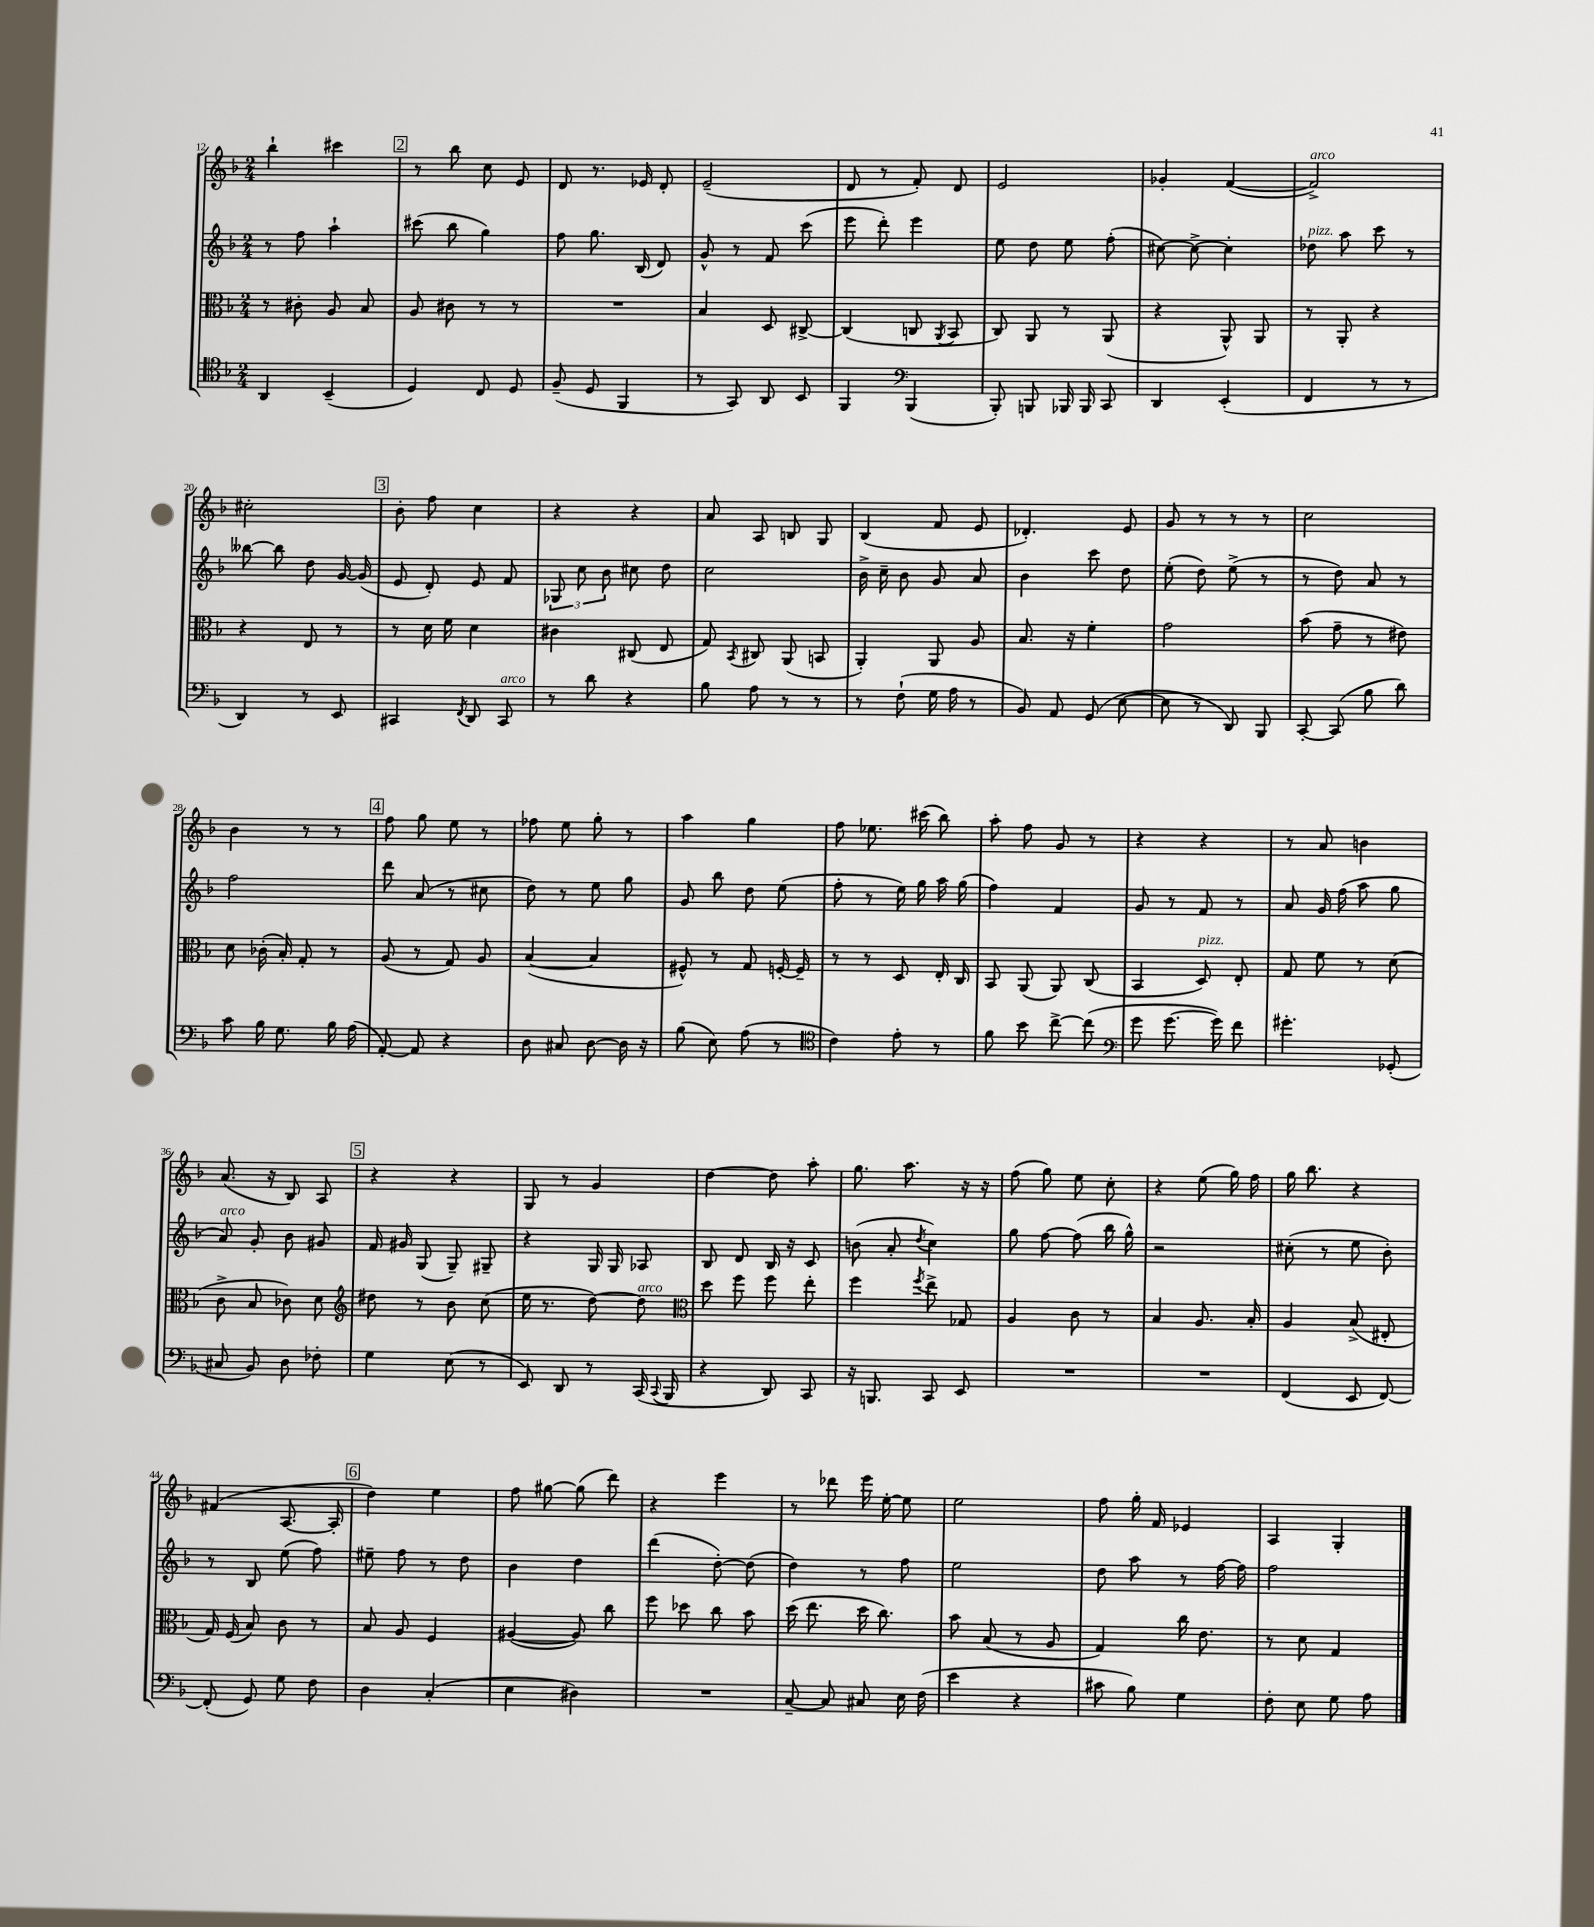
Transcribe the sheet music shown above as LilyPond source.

<<
\new StaffGroup <<
\new Staff = "s0" {
    \clef treble \key f \major \numericTimeSignature \time 2/4
    \autoBeamOff bes''4-! cis'''4 |
    \mark \markup { \box "2" } r8 bes''8 c''8 e'8 |
    d'8 r8. ees'16 d'8-. |
    e'2--( |
    d'8 r8 f'8-.) d'8 |
    e'2 |
    ges'4-. f'4~( |
    f'2->^\markup { \italic "arco" }) |
    cis''2-. |
    \mark \markup { \box "3" } bes'8-. f''8 c''4 |
    r4 r4 |
    a'8 a8 b8 g8 |
    bes4( f'8 e'8 |
    des'4.-.) e'8 |
    g'8 r8 r8 r8 |
    c''2 |
    bes'4 r8 r8 |
    \mark \markup { \box "4" } f''8 g''8 e''8 r8 |
    fes''8 e''8 g''8-. r8 |
    a''4 g''4 |
    f''8 ees''8. cis'''16( bes''8) |
    a''8-. f''8 g'8 r8 |
    r4 r4 |
    r8 a'8 b'4 |
    a'8.( r16 bes8) a8 |
    \mark \markup { \box "5" } r4 r4 |
    g8 r8 g'4 |
    d''4~ d''8 a''8-. |
    g''8. a''8. r16 r16 |
    f''8( g''8) e''8 c''8-. |
    r4 e''8( g''16) f''16 |
    g''16 bes''8. r4 |
    fis'4( a8.~ a16-. |
    \mark \markup { \box "6" } d''4) e''4 |
    f''8 gis''8~ gis''8( d'''8) |
    r4 e'''4 |
    r8 des'''8 e'''16 e''16~-. e''8 |
    e''2 |
    f''8 g''16-. f'16 ees'4 |
    a4 g4-. \bar "|." |
}
\new Staff = "s1" {
    \clef treble \key f \major \numericTimeSignature \time 2/4
    \autoBeamOff r8 f''8 a''4-! |
    \mark \markup { \box "2" } cis'''8( bes''8 g''4) |
    f''8 g''8. bes16( d'8) |
    g'8-^ r8 f'8 c'''8( |
    e'''8 d'''8-.) e'''4 |
    e''8 d''8 e''8 f''8-.( |
    cis''8~) cis''8~-> cis''4-. |
    des''8^\markup { \italic "pizz." } a''8 c'''8 r8 |
    beses''8~ beses''8 d''8 g'16~ g'16( |
    \mark \markup { \box "3" } e'8 d'8-.) e'8 f'8 |
    \tuplet 3/2 { ges8 c''8 bes'8 } cis''8 d''8 |
    c''2 |
    bes'16-> c''16-- bes'8 g'8 a'8 |
    bes'4 c'''8 d''8 |
    e''8-.( d''8) e''8->( r8 |
    r8 d''8) a'8 r8 |
    f''2 |
    \mark \markup { \box "4" } d'''8 a'8( r8 cis''8 |
    d''8) r8 e''8 g''8 |
    g'8 bes''8 d''8 e''8( |
    f''8-. r8 e''16) g''16 a''16 g''16( |
    f''4) f'4 |
    g'8 r8 f'8 r8 |
    a'8 g'16 f''16( a''8 g''8 |
    a'8^\markup { \italic "arco" }) g'8-. bes'8 gis'8 |
    \mark \markup { \box "5" } f'16 gis'16 g8( g8--) gis8-- |
    r4 g16 g16 aes8 |
    bes8 d'8 bes16 r16 c'8 |
    b'8( a'8-. \acciaccatura { d''8 } c''4) |
    g''8 f''8~ f''8( bes''16 g''16-^) |
    r2 |
    cis''8-.( r8 e''8 bes'8-.) |
    r8 bes8 e''8( f''8) |
    \mark \markup { \box "6" } eis''8-- f''8 r8 d''8 |
    bes'4 d''4 |
    d'''4( d''8~-.) d''8( |
    d''4) r8 f''8 |
    e''2 |
    d''8 a''8 r8 f''16~ f''16 |
    f''2 \bar "|." |
}
\new Staff = "s2" {
    \clef alto \key f \major \numericTimeSignature \time 2/4
    \autoBeamOff r8 cis'8-. a8 bes8 |
    \mark \markup { \box "2" } a8 cis'8 r8 r8 |
    R2 |
    bes4 d8 cis8~-> |
    cis4( c8 \acciaccatura { a,8 } bes,8 |
    c8) a,8 r8 a,8( |
    r4 a,8-^) a,8 |
    r8 a,8-. r4 |
    r4 e8 r8 |
    \mark \markup { \box "3" } r8 d'16 f'16 d'4 |
    cis'4 cis8( e8 |
    g8) \acciaccatura { bes,8 } cis8 a,8( b,8 |
    a,4-.) a,8 a8 |
    bes8. r16 f'4-. |
    g'2 |
    bes'8( g'8-- r8 eis'8) |
    d'8 ces'16-.( bes16-.) g8-. r8 |
    \mark \markup { \box "4" } a8( r8 g8) a8 |
    bes4~( bes4 |
    fis8-^) r8 g8 f16~-. f16-- |
    r8 r8 d8 e16-. c16 |
    bes,8 a,8( a,8) c8( |
    bes,4 d8^\markup { \italic "pizz." }) e8-. |
    g8 f'8 r8 d'8( |
    c'8-> bes8 ces'8) d'8 |
    \mark \markup { \box "5" } \clef treble dis''8 r8 bes'8 c''8( |
    e''16 r8. d''8~) d''8^\markup { \italic "arco" } |
    \clef alto d''8 f''8 f''8 e''8-. |
    f''4 \acciaccatura { f''8 } e''8-> ges8 |
    a4 c'8 r8 |
    bes4 a8. bes16-. |
    a4 bes8->( eis8-. |
    g16) f16( bes8) c'8 r8 |
    \mark \markup { \box "6" } bes8 a8 f4 |
    ais4~( ais8) c''8 |
    f''8 des''8 c''8 bes'8 |
    d''16( e''8. d''16 c''8.) |
    bes'8 bes8( r8 a8 |
    g4) c''16 e'8. |
    r8 d'8 g4 \bar "|." |
}
\new Staff = "s3" {
    \clef tenor \key f \major \numericTimeSignature \time 2/4
    \autoBeamOff a,4 bes,4--( |
    \mark \markup { \box "2" } d4) c8 d8 |
    f8--( d8 f,4 |
    r8 g,8) a,8 bes,8 |
    f,4 \clef bass bes,,4( |
    bes,,8-.) b,,8 bes,,16 bes,,16 c,8 |
    d,4 e,4-.( |
    f,4 r8 r8 |
    d,4) r8 e,8 |
    \mark \markup { \box "3" } cis,4 \acciaccatura { f,8 } d,8 cis,8^\markup { \italic "arco" } |
    r8 d'8 r4 |
    bes8 a8 r8 r8 |
    r8 f8-!( g16 a16 r8 |
    bes,8) a,8 g,8( e8~ |
    e8 r8 d,8) bes,,8 |
    c,8~-. c,8( bes8 d'8) |
    c'8 bes16 g8. bes16 a16( |
    \mark \markup { \box "4" } a,8~-.) a,8 r4 |
    d8 cis8 d8~ d16 r16 |
    bes8( e8) a8( r8 |
    \clef tenor c'4) e'8-. r8 |
    f'8 bes'8 c''8~-> c''8( |
    \clef bass g'8 g'8.~ g'16) f'8 |
    gis'4.-. ges,8-.( |
    cis8 bes,8) d8 fes8-. |
    \mark \markup { \box "5" } g4 e8( r8 |
    e,8) d,8 r8 c,16( \appoggiatura { c,8 } bes,,16 |
    r4 d,8) c,8 |
    r16 b,,8. c,8 e,8 |
    R2 |
    R2 |
    f,4( e,8 f,8~) |
    f,8-.( g,8) g8 f8 |
    \mark \markup { \box "6" } d4 c4-.( |
    e4 dis4) |
    R2 |
    c8~-- c8 cis8 e16 f16( |
    e'4 r4 |
    cis'8 bes8) g4 |
    f8-. e8 g8 a8 \bar "|." |
}
>>
>>
\layout { \context { \Score currentBarNumber = #12 } }
